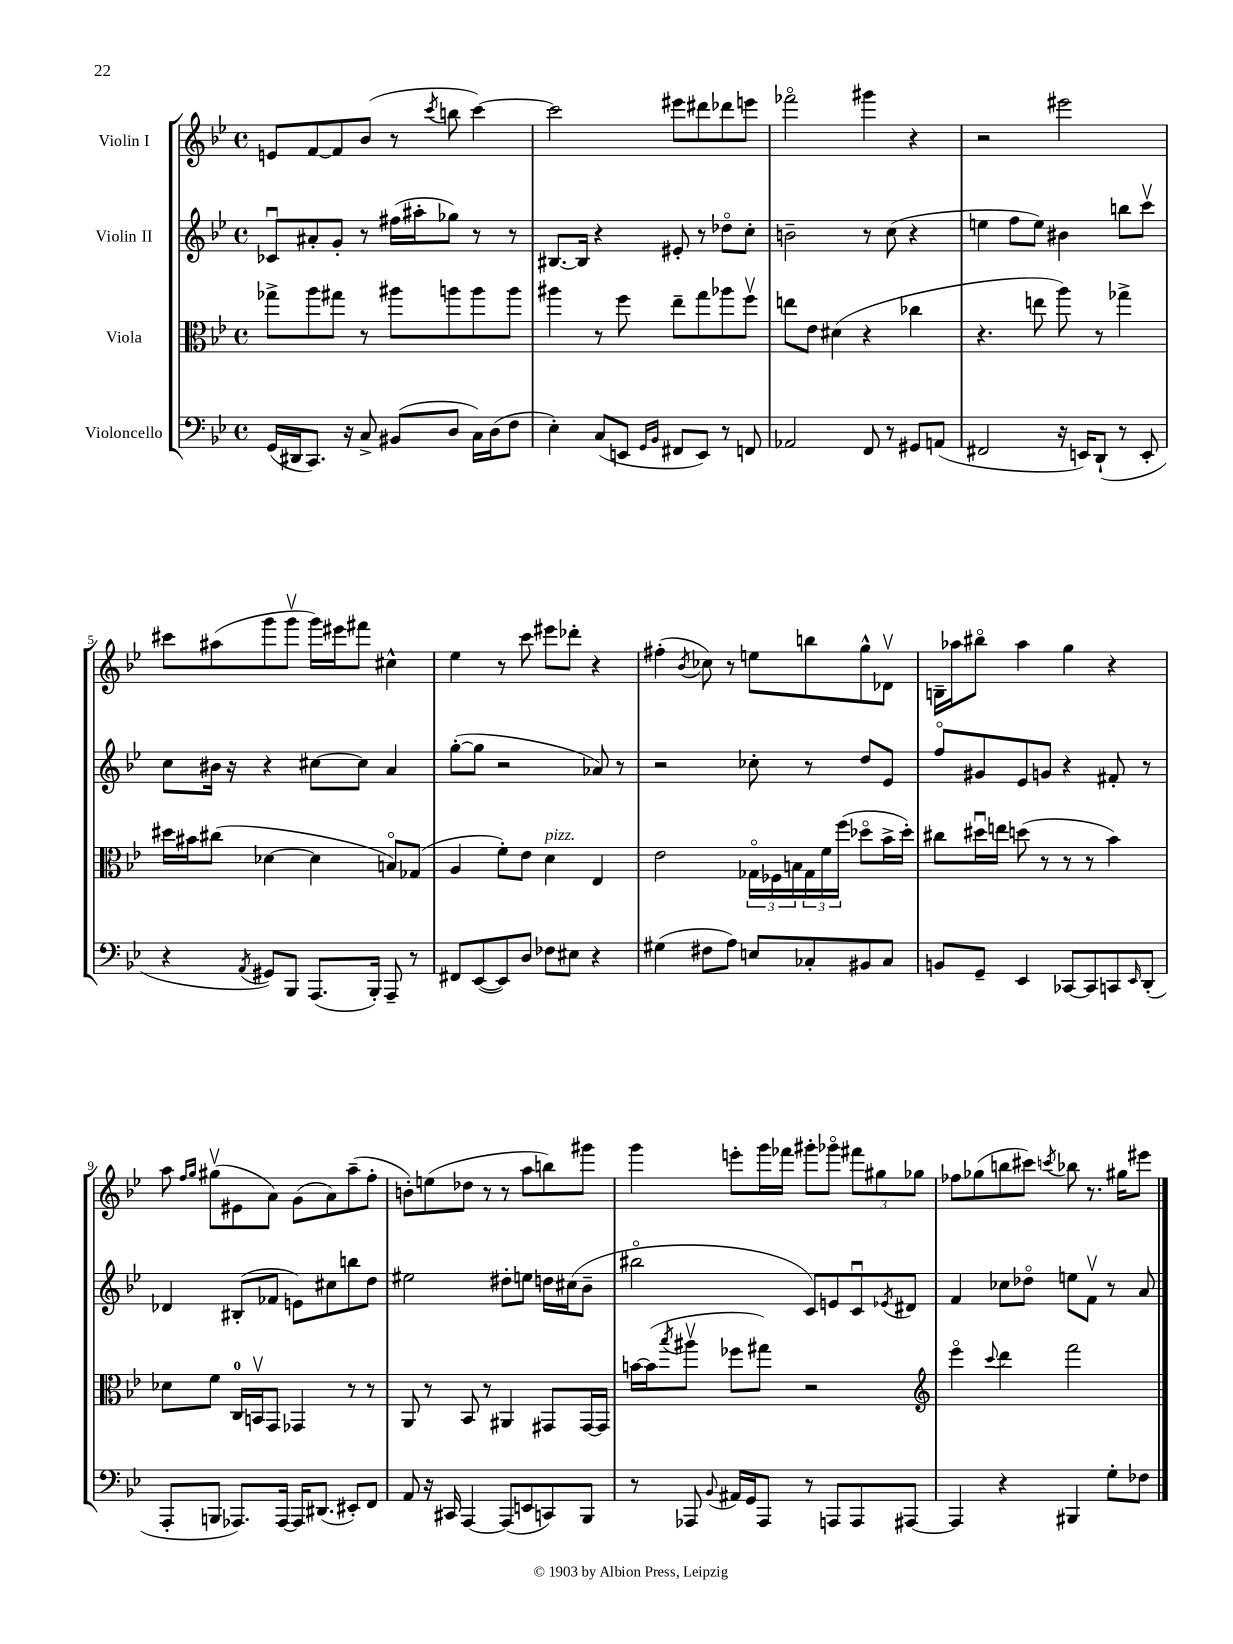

**kern	**kern	**kern	**kern
*staff4	*staff3	*staff2	*staff1
*clefF4	*clefC3	*clefG2	*clefG2
*k[b-e-]	*k[b-e-]	*k[b-e-]	*k[b-e-]
*M4/4	*M4/4	*M4/4	*M4/4
*met(c)	*met(c)	*met(c)	*met(c)
(16GG/LL	8gg-^\L	8c-u/L	8e/L
16DD#/J	.	.	.
8.CC/J)	8aa\	8a#'/	[8f/
.	8gg#\J	8g'/J	8f/]
16r	.	.	.
8C^/	8r	8r	(8b-/J
(8BB#/L	8aa#\L	(16ff#\LL	8r
.	.	16aa#'\J	.
.	.	.	8qccc/
8D/J	8aa\	8gg-\J)	8bb\
16C\LL)	8aa\	8r	[4ccc\)
(16D\J	.	.	.
8F\J	8aa\J	8r	.
=	=	=	=
4E-'\)	4aa#\	[8.B#/L	2ccc\]
.	.	16B#/]Jk	.
(8C/L	8r	4r	.
8EE/J	8ff\	.	.
16qqGG/LL	.	.	.
16qqBB-/JJ	.	.	.
8FF#/L	8ee-~\L	8e#'/	8eee#\L
8EE/J)	8gg\	8r	8ddd#\
8r	8aa-\	8dd-o\L	8ddd-\
8FF/	8ffv\J	8cc'\J	8eee\J
=	=	=	=
2AA-/	8ee\L	2b~\	2fff-o\
.	8e-\J	.	.
.	(4d#\	.	.
8FF/	4r	8r	4ggg#\
8r	.	(8cc\	.
8GG#/L	4cc-\	4r	4r
(8AA/J	.	.	.
=	=	=	=
2FF#/	4.r	4ee\	2r
.	.	8ff\L	.
.	8ee\	8ee\J)	.
16r	8aa\)	4b#\	2eee#\
16EE/LK)	.	.	.
(8DD`/J	8r	.	.
8r	4gg-^\	8bb\L	.
8EE'/	.	8cccv\J	.
=	=	=	=
4r	16dd#\LL	8cc\L	8ccc#\L
.	16b#\J	.	.
.	(8cc#\J	16b#\Jk	(8aa#\
.	.	16r	.
8qAA/	.	.	.
8GG#/L)	[4d-\	4r	8ggg\
8BBB-/J	.	.	8gggv\J
(8.AAA/L	4d-\]	[8cc#\L	16ggg\LL)
.	.	.	16eee#\J
.	.	8cc#\]J	8fff#\J
16BBB-'/Jk)	.	.	.
8AAA~/	8Bo/L)	4a/	4cc#^^\
8r	(8G-/J	.	.
=	=	=	=
8FF#/L	4A/	([8gg'\L	4ee-\
([8EE-/	.	8gg\]J	.
8EE-/])	8f'\L)	2r	8r
8D/J	8e-\J	.	8ccc\
8F-\L	4d\	.	8eee#\L
8E#\J	.	.	8ddd-'\J
4r	4E-/	8a-/)	4r
.	.	8r	.
=	=	=	=
(4G#\	2e-\	2r	(4ff#'\
.	.	.	8qb-/
8F#\L	.	.	8cc-\)
8A\J)	.	.	8r
8E/L	24G-o\LL	8cc-'\	8ee\L
.	24F-\	.	.
.	24B\	.	.
8C-'/	24G-\	8r	8bb\
.	24f\	.	.
.	(24ff\JJ	.	.
8BB#/	8dd-o\L	8dd/L	8gg^^\
8C-/J	16b-^\L	8e-/J	8d-v\J
.	16dd-'\JJ)	.	.
=	=	=	=
8BB/L	8cc#\L	8ffo/L	16B~\LL
.	.	.	16aa-\J
8GG~/J	16dd#u\L	8g#/	8bb#o\J
.	16ee\JJ	.	.
4EE-/	(8dd\	8e-/	4aa-\
.	8r	8g/J	.
[8CC-/L	8r	4r	4gg\
8CC-/]	8r	.	.
8CC/	4b-\)	8f#'/	4r
16qqEE-/	.	.	.
(8DD'/J	.	8r	.
=	=	=	=
8AAA'/L	8d-\L	4d-/	8aa\
.	.	.	16qqff/LL
.	.	.	16qqgg/JJ
8BBB/J	8f\J	.	(8gg#v\L
8.AAA-/L)	16C/LL	(8B#'/L	8e#\
.	16BBv/J	.	.
.	8GG/J	8f-/J	8a\J)
[16AAA-/Jk	.	.	.
16AAA-/]LK	4GG-/	8e\L)	(8g\L
(8.DD#/J	.	.	.
.	.	8cc#\	8a\)
8EE#'/L)	8r	8bb\	(8aa~\
8FF/J	8r	8dd\J	8ff'\J
=	=	=	=
8AA/	8AA/	2ee#\	8b'\L)
16r	8r	.	(8ee\
16CC#/	.	.	.
[4AAA/	8BB-/	.	8dd-\J
.	8r	.	8r
(8AAA/]L	4AA#/	8dd#'\L	8r
8EE/	.	8ee\J	8aa\L
8CC/)	8GG#/L	16dd\LL	8bb\)
.	.	(16cc#\J	.
8BBB-/J	[16GG#/L	8b-~\J	8ggg#\J
.	16GG#/]JJ	.	.
=	=	=	=
8r	[16b\LL	2bb#o\	4ggg\
.	(16b\]J	.	.
.	8qbb-/	.	.
8AAA-/	8aa#v\J	.	.
8qqBB-/	.	.	.
16AA#/LL	8ff-\L	.	8eee'\L
16GG/J	.	.	.
8AAA-/J	8gg#\J)	.	16ggg\L
.	.	.	16fff-\JJ
8r	2r	8c/L)	8ggg#'\L
8AAA/L	.	8e/	8ggg-o\J
8AAA/	.	8cu/	12fff#\L
.	.	.	12gg#\
.	.	8qe-/	.
[8AAA#/J	.	8d#/J	.
.	.	.	12gg-\J
=	=	=	=
*	*clefG2	*	*
4AAA#/]	4eee-o\	4f/	8ff-\L
.	.	.	(8gg-\
.	8qqccc/	.	.
4r	4ddd\	8cc-\L	8bb\
.	.	8dd-o\J	8ccc#\J)
.	.	.	8qccc/
4BBB#/	2fff\	8ee\L	8bb-\
.	.	8fv\J	8.r
8G'\L	.	8r	.
.	.	.	16gg#\LK
8F-\J	.	8a/	8eee#\J
==	==	==	==
*-	*-	*-	*-
